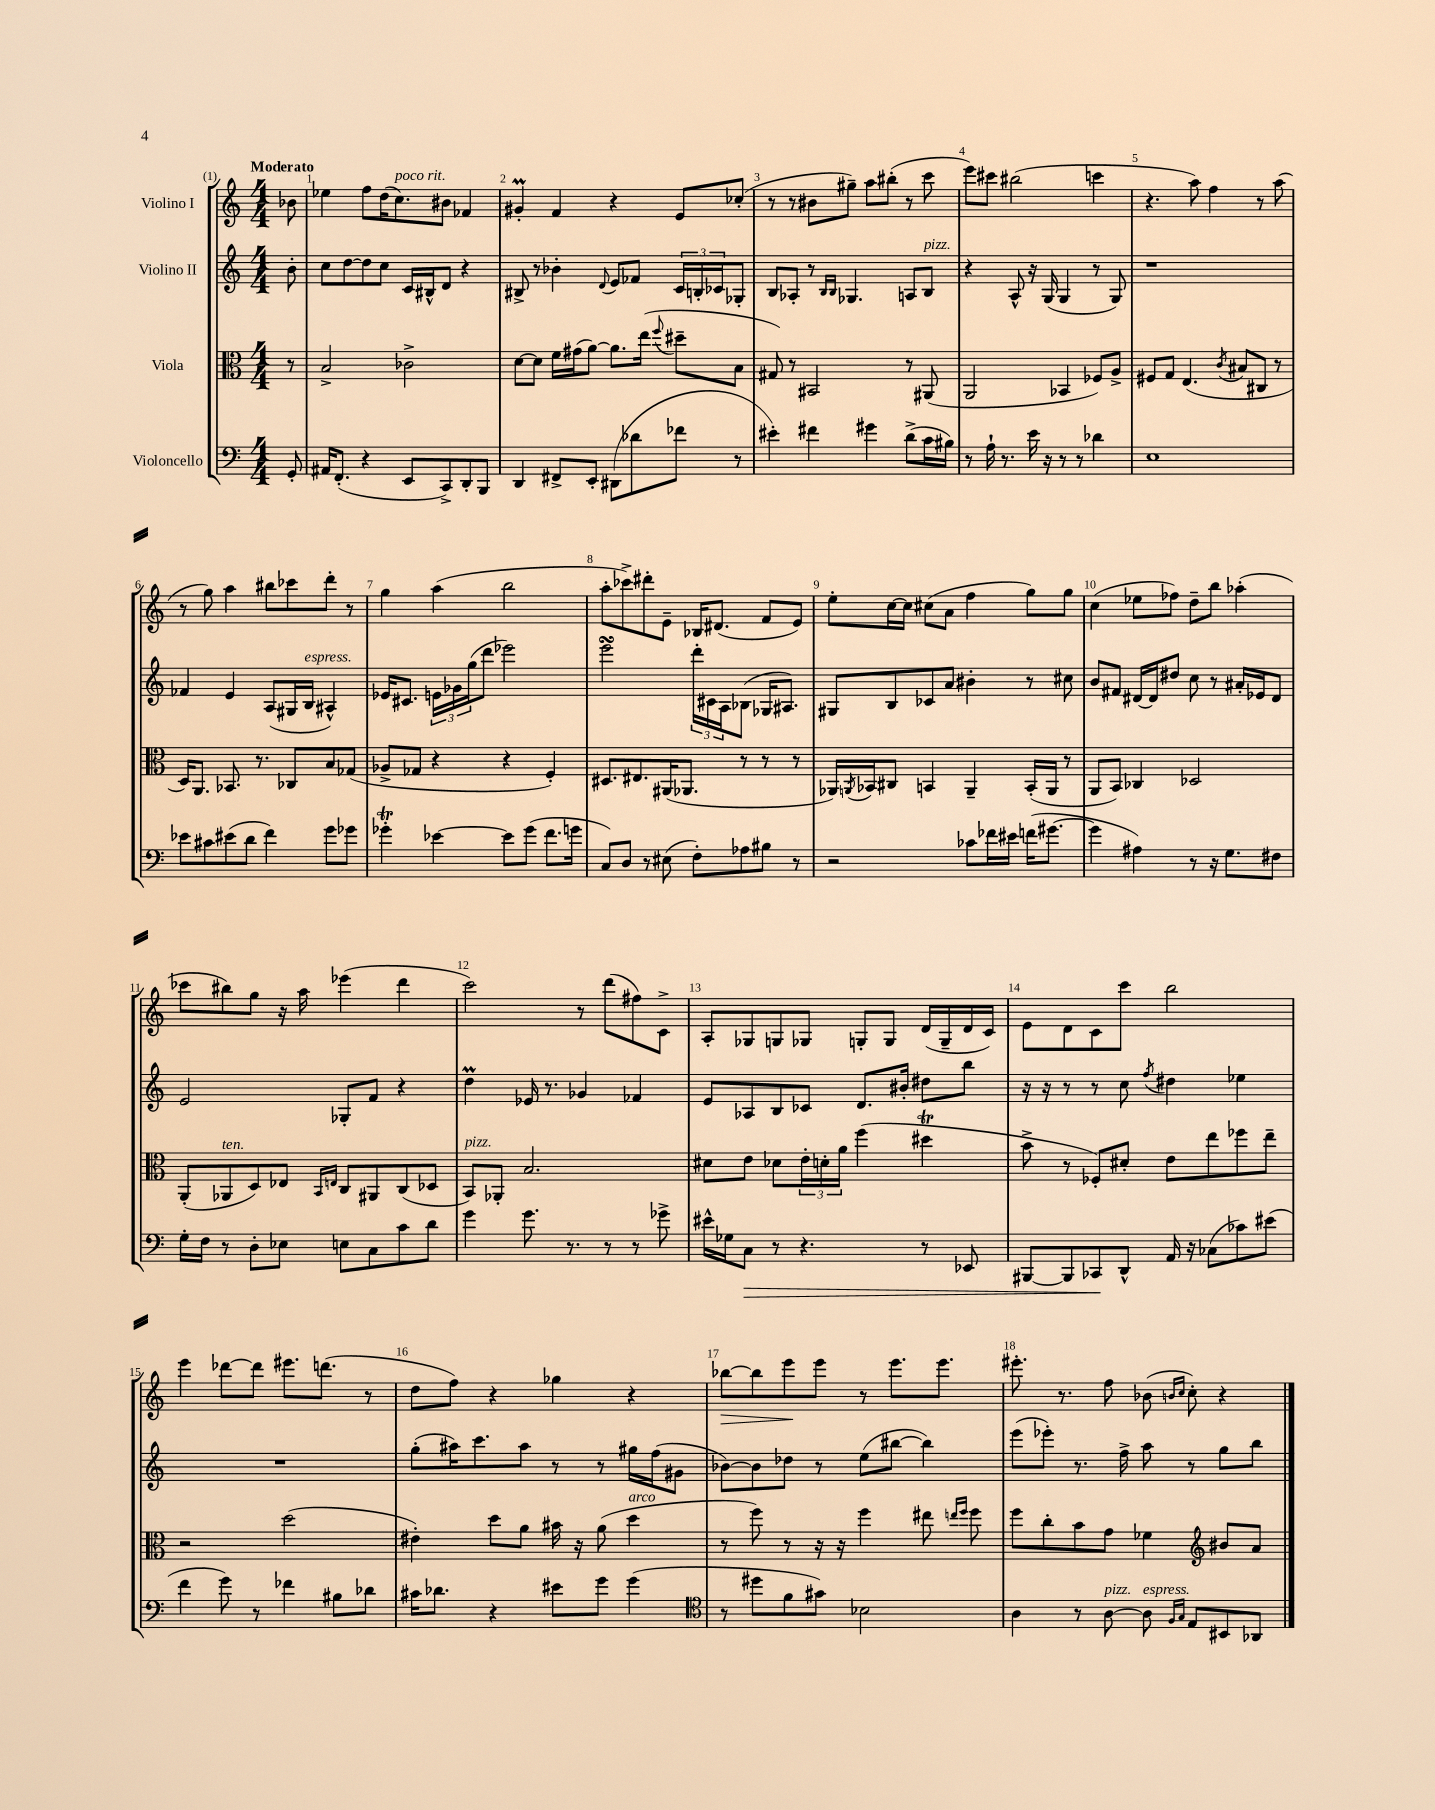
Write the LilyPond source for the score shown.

<<
\new StaffGroup <<
\new Staff = "s0" \with { instrumentName = "Violino I" } {
    \clef treble \key c \major \numericTimeSignature \time 4/4 \partial 8 \tempo "Moderato"
    bes'8 |
    ees''4 f''8 d''16( c''8.^\markup { \italic "poco rit." }) bis'8 fes'4 |
    gis'4-.\prall f'4 r4 e'8 ces''8-.( |
    r8 r8 bis'8 gis''8--) a''8 bis''8-.( r8 c'''8 |
    e'''8) cis'''8 bis''2( c'''4 |
    r4. a''8) f''4 r8 a''8( |
    r8 g''8) a''4 bis''8 ces'''8 d'''8-. r8 |
    g''4 a''4( b''2 |
    a''8-. ces'''8->) dis'''8-. e'8-- bes16 dis'8.( f'8 e'8) |
    e''8-. c''16~ c''16 cis''8( a'8 f''4 g''8) g''8 |
    c''4( ees''8 fes''8) d''8-- b''8 aes''4-.( |
    ces'''8 bis''8) g''8 r16 a''16 ees'''4( d'''4 |
    c'''2) r8 d'''8( fis''8) c'8-> |
    a8-. ges8 g8 ges8 g8-. g8 d'16( g16-- d'16 c'16) |
    e'8 d'8 c'8 c'''8 b''2 |
    e'''4 des'''8~ des'''8 eis'''8. d'''8.( r8 |
    d''8 f''8) r4 ges''4 r4 |
    bes''8~\> bes''8 e'''8\! e'''8 r8 e'''8. e'''8. |
    eis'''8.-. r8. f''8 bes'8( \grace { b'16 c''16 } c''8-.) r4 \bar "|." |
}
\new Staff = "s1" \with { instrumentName = "Violino II" } {
    \clef treble \key c \major \numericTimeSignature \time 4/4 \partial 8
    b'8-. |
    c''8 d''8~ d''8 c''8 c'16 bis16-^ d'8 r4 |
    bis8-> r8 bes'4-. \appoggiatura { d'8 } e'8 fes'8 \tuplet 3/2 { c'16 b16-. ces'16 } ges8-. |
    b8 aes8-. r8 \grace { b16 b16 } ges4. a8 b8^\markup { \italic "pizz." } |
    r4 a8-^ r16 g16( g4 r8 g8) |
    r1 |
    fes'4 e'4 a8( gis16 b16^\markup { \italic "espress." } ais4-^) |
    ees'16 cis'8. \tuplet 3/2 { e'16 ges'16 g''16( } d'''8 ees'''2) |
    e'''2\turn \tuplet 3/2 { d'''16-. cis'16 a16 } bes8( ges16 ais8.) |
    gis8 b8 ces'8 a'8 bis'4-. r8 cis''8 |
    b'8 fis'8 dis'16~ dis'16 dis''8 c''8 r8 ais'16-. ees'16 dis'8 |
    e'2 ges8-. f'8 r4 |
    d''4\prall ees'16 r8. ges'4 fes'4 |
    e'8 aes8 b8 ces'8 d'8. bis'16-. dis''8 b''8 |
    r16 r16 r8 r8 c''8 \acciaccatura { f''8 } dis''4 ees''4 |
    R1 |
    g''8-.( ais''16) c'''8. ais''8 r8 r8 gis''16 f''16( gis'8 |
    bes'8~) bes'8 des''8 r8 e''8( bis''8~ bis''4) |
    e'''8( ees'''8-.) r8. f''16-> a''8 r8 g''8 b''8 \bar "|." |
}
\new Staff = "s2" \with { instrumentName = "Viola" } {
    \clef alto \key c \major \numericTimeSignature \time 4/4 \partial 8
    r8 |
    b2-> ces'2-> |
    d'8~ d'8 f'16 gis'16( a'8~) a'8. e''16( \appoggiatura { f''8 } dis''8-- b8 |
    gis8) r8 bis,2 r8 ais,8( |
    a,2 bes,4 fes8) a8-> |
    fis8 g8 e4.( \acciaccatura { c'8 } bis8 cis8 r8 |
    d16) a,8. bes,8. r8. ces8 b8 ges8( |
    aes8-> ges8 r4 r4 f4-.) |
    dis8. eis8. ais,16( aes,8. r8 r8 r8 |
    aes,16) \acciaccatura { a,8 } bes,16 cis8 b,4 a,4-- b,16-.( a,16 r8 |
    a,8 b,8) ces4 des2 |
    a,8-.( aes,8^\markup { \italic "ten." } d8) ees8 \grace { b,16 e16 } c8 ais,8 c8( des8 |
    b,8^\markup { \italic "pizz." }) aes,8-. b2. |
    dis'8 e'8 des'8 \tuplet 3/2 { e'16-. d'16-. a'16 } f''4( dis''4\trill |
    b'8-> r8 fes8-.) dis'8-. e'8 e''8 fes''8 e''8-- |
    r2 d''2( |
    eis'4-.) d''8 a'8 bis'16 r16 a'8( d''4^\markup { \italic "arco" } |
    r8 f''8) r8 r16 r16 f''4 eis''8 \grace { e''16 f''16 } f''8 |
    f''8 c''8-. b'8 g'8 fes'4 \clef treble bis'8 a'8 \bar "|." |
}
\new Staff = "s3" \with { instrumentName = "Violoncello" } {
    \clef bass \key c \major \numericTimeSignature \time 4/4 \partial 8
    g,8-. |
    ais,16 f,8.-.( r4 e,8 c,8->) d,8-. b,,8 |
    d,4 fis,8-> e,8-. dis,8( des'8 fes'8 r8 |
    eis'4-.) fis'4 gis'4 d'8->( c'16 bis16) |
    r8 a16-! r8. e'16 r16 r8 r8 des'4 |
    e1 |
    ees'8 cis'8 eis'8( d'8 f'4) g'8 ges'8 |
    ges'4-.\trill ees'4~ ees'8 ges'8( f'8. g'16 |
    c8) d8 r8 eis8( f8-.) aes8 bis8 r8 |
    r2 ces'8 fes'16 eis'16 f'16( gis'8.~ |
    gis'4 ais4) r8 r16 g8. fis8 |
    g16-. f16 r8 d8-. ees8 e8 c8 c'8 d'8 |
    g'4 g'8. r8. r8 r8 ges'8-> |
    eis'16-^ ges16 c8\> r8 r4. r8 ees,8 |
    bis,,8~ bis,,8 ces,8\! d,8-^ a,16 r16 ces8( ces'8) eis'8( |
    f'4 g'8) r8 fes'4 bis8 des'8 |
    cis'16 des'8. r4 eis'8 g'8 g'4( |
    \clef tenor r8 dis''8 f'8 gis'8) bes2 |
    a4 r8 a8~^\markup { \italic "pizz." } a8^\markup { \italic "espress." } \grace { f16 g16 } e8 bis,8 aes,8 \bar "|." |
}
>>
>>
\layout { \context { \Score \override BarNumber.break-visibility = ##(#f #t #t) barNumberVisibility = #all-bar-numbers-visible } }
